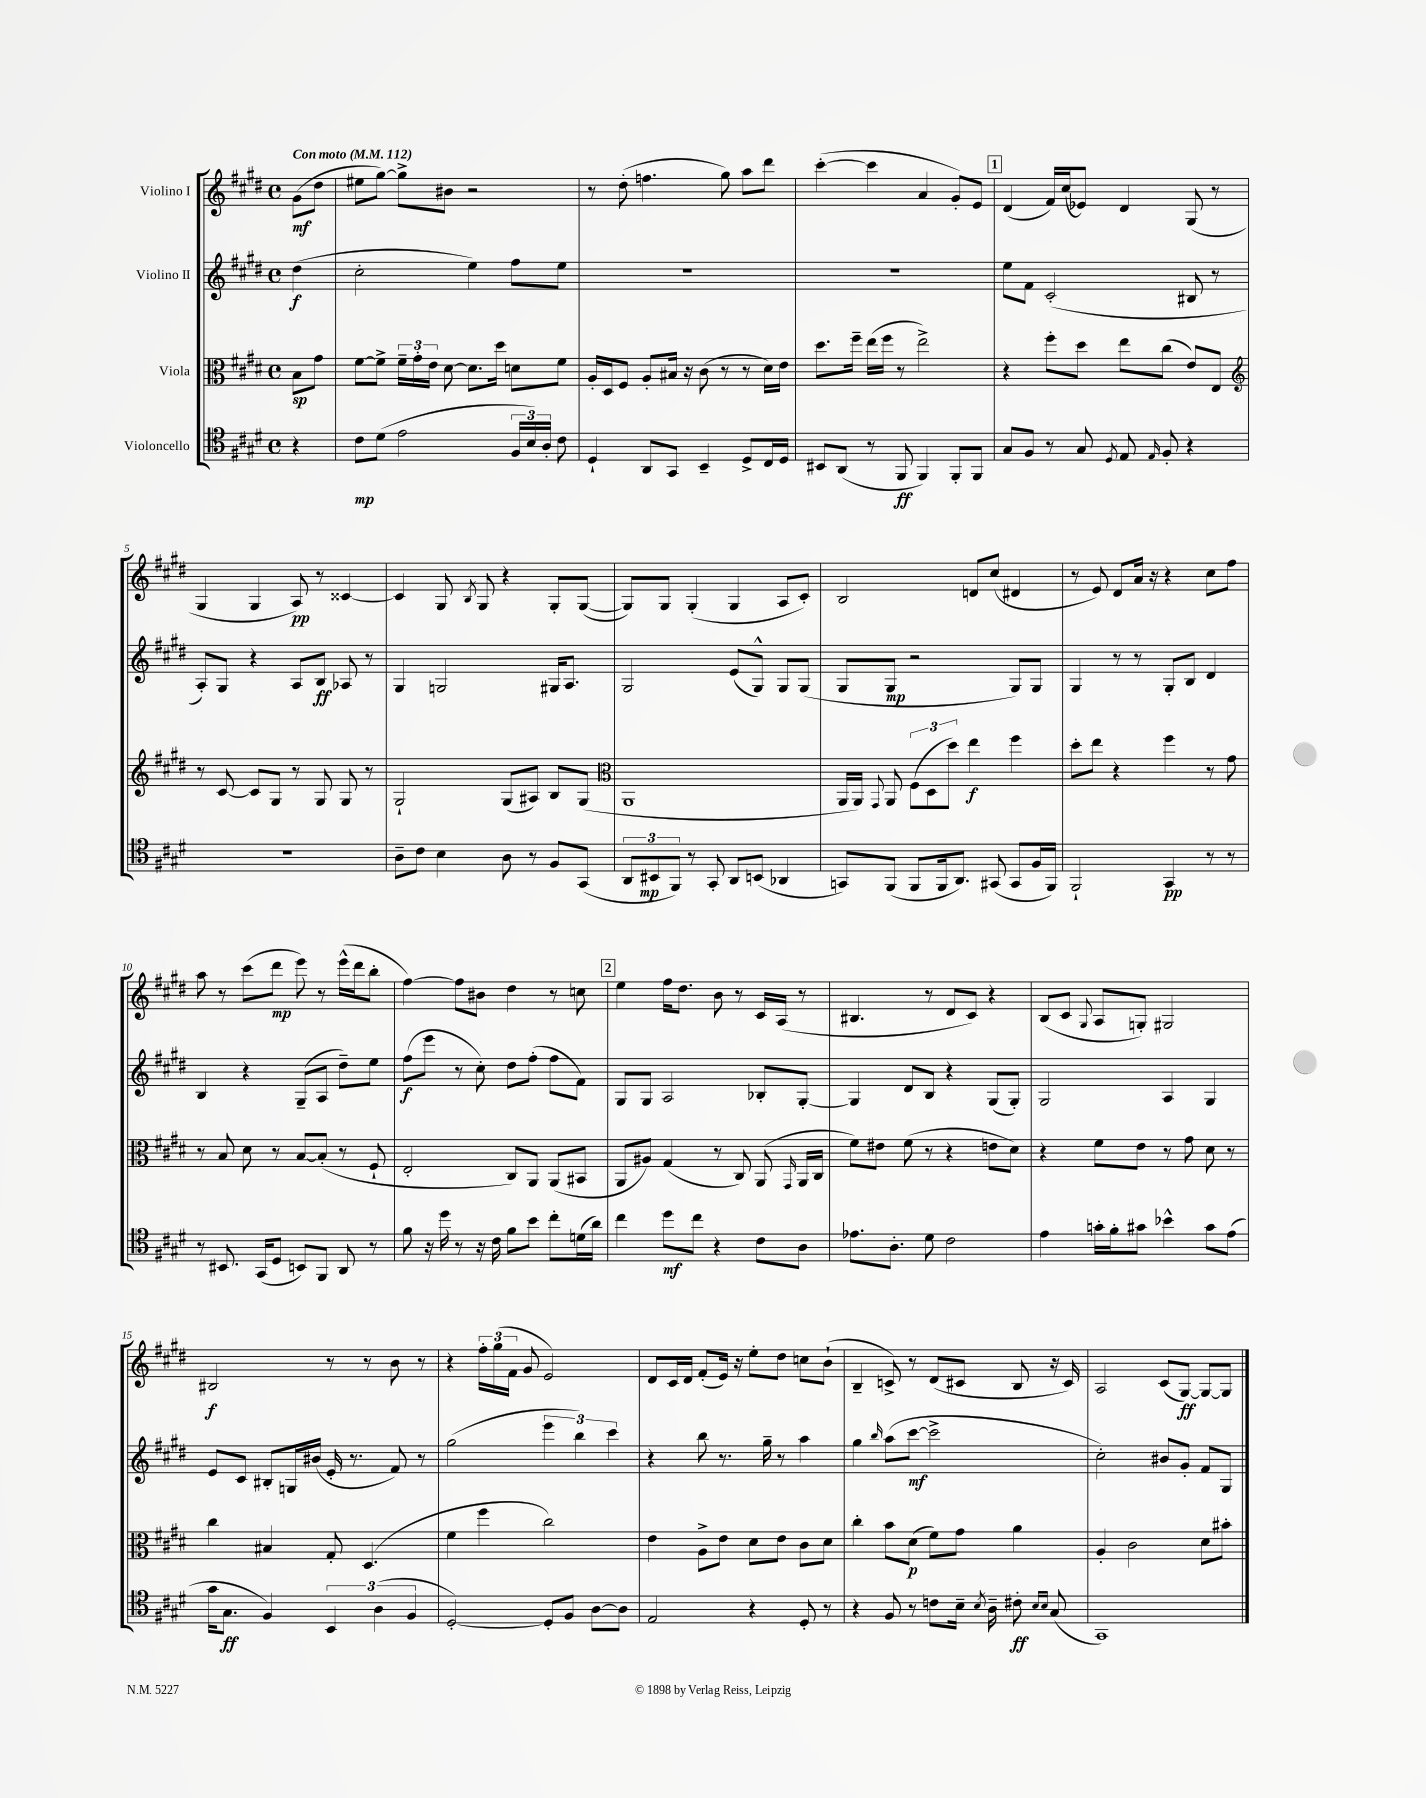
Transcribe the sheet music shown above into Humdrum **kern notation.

**kern	**kern	**kern	**kern
*staff4	*staff3	*staff2	*staff1
*clefC4	*clefC3	*clefG2	*clefG2
*k[f#c#g#d#]	*k[f#c#g#d#]	*k[f#c#g#d#]	*k[f#c#g#d#]
*M4/4	*M4/4	*M4/4	*M4/4
*met(c)	*met(c)	*met(c)	*met(c)
*MM112	*MM112	*MM112	*MM112
4r	8B	(4dd#	(8g#
.	8g#	.	8dd#
=	=	=	=
8c#	[8f#	2cc#'	8ee#
(8d#	8f#^]	.	[8gg#)
2e	24f#~	.	8gg#^]
.	24g#'	.	.
.	24e	.	.
.	[8d#	.	8b#
.	8.d#]	4ee)	2r
.	16dd#	.	.
24F#	8d	8ff#	.
24B)	.	.	.
24A'	.	.	.
8c#	8f#	8ee	.
=	=	=	=
4D#`	16A'	1r	8r
.	16D#	.	.
.	8F#	.	(8dd#'
8AA	8A'	.	4.ff
8GG#	16B#	.	.
.	16r	.	.
4BB~	(8c#	.	.
.	8r	.	8gg#)
8D#^	8r	.	8aa
16C#	16d#)	.	8ddd#
16D#	16e	.	.
=	=	=	=
8BB#	8.dd#	1r	([4ccc#'
(8AA	.	.	.
.	16ff#~	.	.
8r	(16ee	.	4ccc#]
.	16ff#	.	.
8FF#	8r	.	.
4FF#)	2ee^)	.	4a
8FF#'	.	.	8g#')
8FF#	.	.	8e
=	=	=	=
8G#	4r	8ee	(4d#
8F#	.	8f#	.
8r	8ff#'	(2c#'	16f#)
.	.	.	(16cc#
8G#	8dd#	.	8e-)
8qD#	.	.	.
8E	8ee	.	4d#
16qqE	.	.	.
8F#'	(8cc#	.	.
4r	8e)	8B#	(8G#
.	8E	8r	8r
=	=	=	=
*	*clefG2	*	*
1r	8r	8A')	4G#
.	[8c#	8G#	.
.	8c#]	4r	4G#
.	8G#	.	.
.	8r	8A	8A)
.	8G#	8B	8r
.	8G#	8A-	[4c##
.	8r	8r	.
=	=	=	=
8A~	2G#`	4G#	4c##]
8c#	.	.	.
4B	.	2G	8G#
.	.	.	8qB
.	.	.	8G#
8A	(8G#	.	4r
8r	8A#)	.	.
8F#	8B	16G#	8G#'
.	.	8.A	.
(8GG#	(8G#	.	([8G#
=	=	=	=
*	*clefC3	*	*
12AA	1AA	2G#	8G#])
12BB#	.	.	.
.	.	.	8G#
12FF#)	.	.	.
8r	.	.	(4G#'
8GG#'	.	.	.
8AA	.	(8e	4G#
(8BB	.	8G#^^)	.
4AA-	.	8G#	8A
.	.	(8G#	8c#')
=	=	=	=
8GG)	16AA	8G#	2B
.	16AA)	.	.
.	8qqGG#	.	.
(8FF#	8AA	8G#	.
8FF#	(12F#	2r	.
.	12D#	.	.
16FF#	.	.	.
.	12dd#)	.	.
8.AA)	.	.	.
.	4ee	.	8d
(8GG#	.	.	(8cc#
8GG#	4ff#	8G#)	4d#
16F#	.	8G#	.
16FF#)	.	.	.
=	=	=	=
2FF#`	8dd#'	4G#	8r
.	8ee	.	8e)
.	4r	8r	8d#
.	.	8r	16a
.	.	.	16r
4GG#	4ff#	8G#'	4r
.	.	8B	.
8r	8r	4d#	8cc#
8r	8g#	.	8ff#
=	=	=	=
8r	8r	4B	8aa
8.BB#	8B	.	8r
.	8d#	4r	(8ccc#
(16GG#	.	.	.
8D#	8r	.	8ddd#
8BB)	[8B	(8G#~	8eee)
8FF#	(8B']	8A	8r
8AA	8r	8dd#~)	(16eee^^
.	.	.	16ddd#
8r	8F#`	8ee	8bb'
=	=	=	=
8f#	2E'	(8ff#	[4ff#)
16r	.	8eee	.
16dd#	.	.	.
8r	.	8r	8ff#]
16r	.	8cc#')	8b#
16c#	.	.	.
8f#	8C#)	8dd#	4dd#
8b	8AA	(8ff#'	.
8cc#'	(8AA	8ff#	8r
(16d	8BB#	8f#)	8cc
16a)	.	.	.
=	=	=	=
4cc#	8AA	8G#	4ee
.	8A#)	8G#	.
8dd#	(4G#	2A	16ff#
.	.	.	8.dd#
8cc#	.	.	.
4r	8r	.	8b
.	8C#)	.	8r
8c#	(8AA	8B-'	16c#
.	.	.	(16A
.	16qqGG#	.	.
8A	16AA	[8G#'	8r
.	16C#	.	.
=	=	=	=
8.e-	8f#)	4G#]	4.B#
.	8e#	.	.
8.A'	.	.	.
.	(8f#	8d#	.
8d#	8r	8B	8r
2c#	4r	4r	8d#
.	.	.	8c#)
.	8e	(8G#	4r
.	8d#)	8G#')	.
=	=	=	=
4e	4r	2G#	(8B
.	.	.	8c#
.	.	.	8qqG#
16g'	8f#	.	8A
16f#'	.	.	.
8g#	8e	.	8G')
4b-^^	8r	4A	2G#
.	8g#	.	.
8g#	8d#	4G#	.
(8e	8r	.	.
=	=	=	=
16g#	4cc#	8e	2B#
8.G#	.	.	.
.	.	8c#	.
4F#)	4B#	8B#'	.
.	.	16G	.
.	.	(16b#	.
6BB	8G#'	16e'	8r
.	.	8.r	.
.	(4.D#	.	8r
(6A	.	.	.
.	.	8f#)	8b
6F#	.	.	.
.	.	8r	8r
=	=	=	=
[2D#')	4f#	(2gg#	4r
.	4ff#	.	24ff#'
.	.	.	(24gg#
.	.	.	24f#
.	.	.	8g#
8D#']	2cc#)	6eee	2e)
8F#	.	.	.
.	.	6bb)	.
[8A	.	.	.
.	.	6ccc#	.
8A]	.	.	.
=	=	=	=
2E	4e	4r	8d#
.	.	.	16c#
.	.	.	16d#
.	8A^	8bb	(8f#'
.	8e	8.r	16e)
.	.	.	16r
4r	8d#	.	8ee'
.	.	16gg#~	.
.	8e	8r	8dd#
8D#'	8c#	4aa	8cc
8r	8d#	.	(8b`
=	=	=	=
4r	4cc#'	4gg#	4B~
.	.	16qqbb	.
8F#	8b	(8aa	8c^)
8r	(8d#	[8ccc#	8r
8c	8f#)	2ccc#^]	(8d#
16B~	8g#	.	8c#
8qB	.	.	.
16A~	.	.	.
8c#'	4a	.	8B
16qqB	.	.	.
16qqB	.	.	.
(8G#	.	.	16r
.	.	.	16c#)
=	=	=	=
1GG#)	4A'	2cc#')	2A
.	2c#	.	.
.	.	8b#	(8c#
.	.	8g#'	[8G#)
.	8d#	8f#	8G#_
.	8b#'	8G#	8G#]
==	==	==	==
*-	*-	*-	*-
